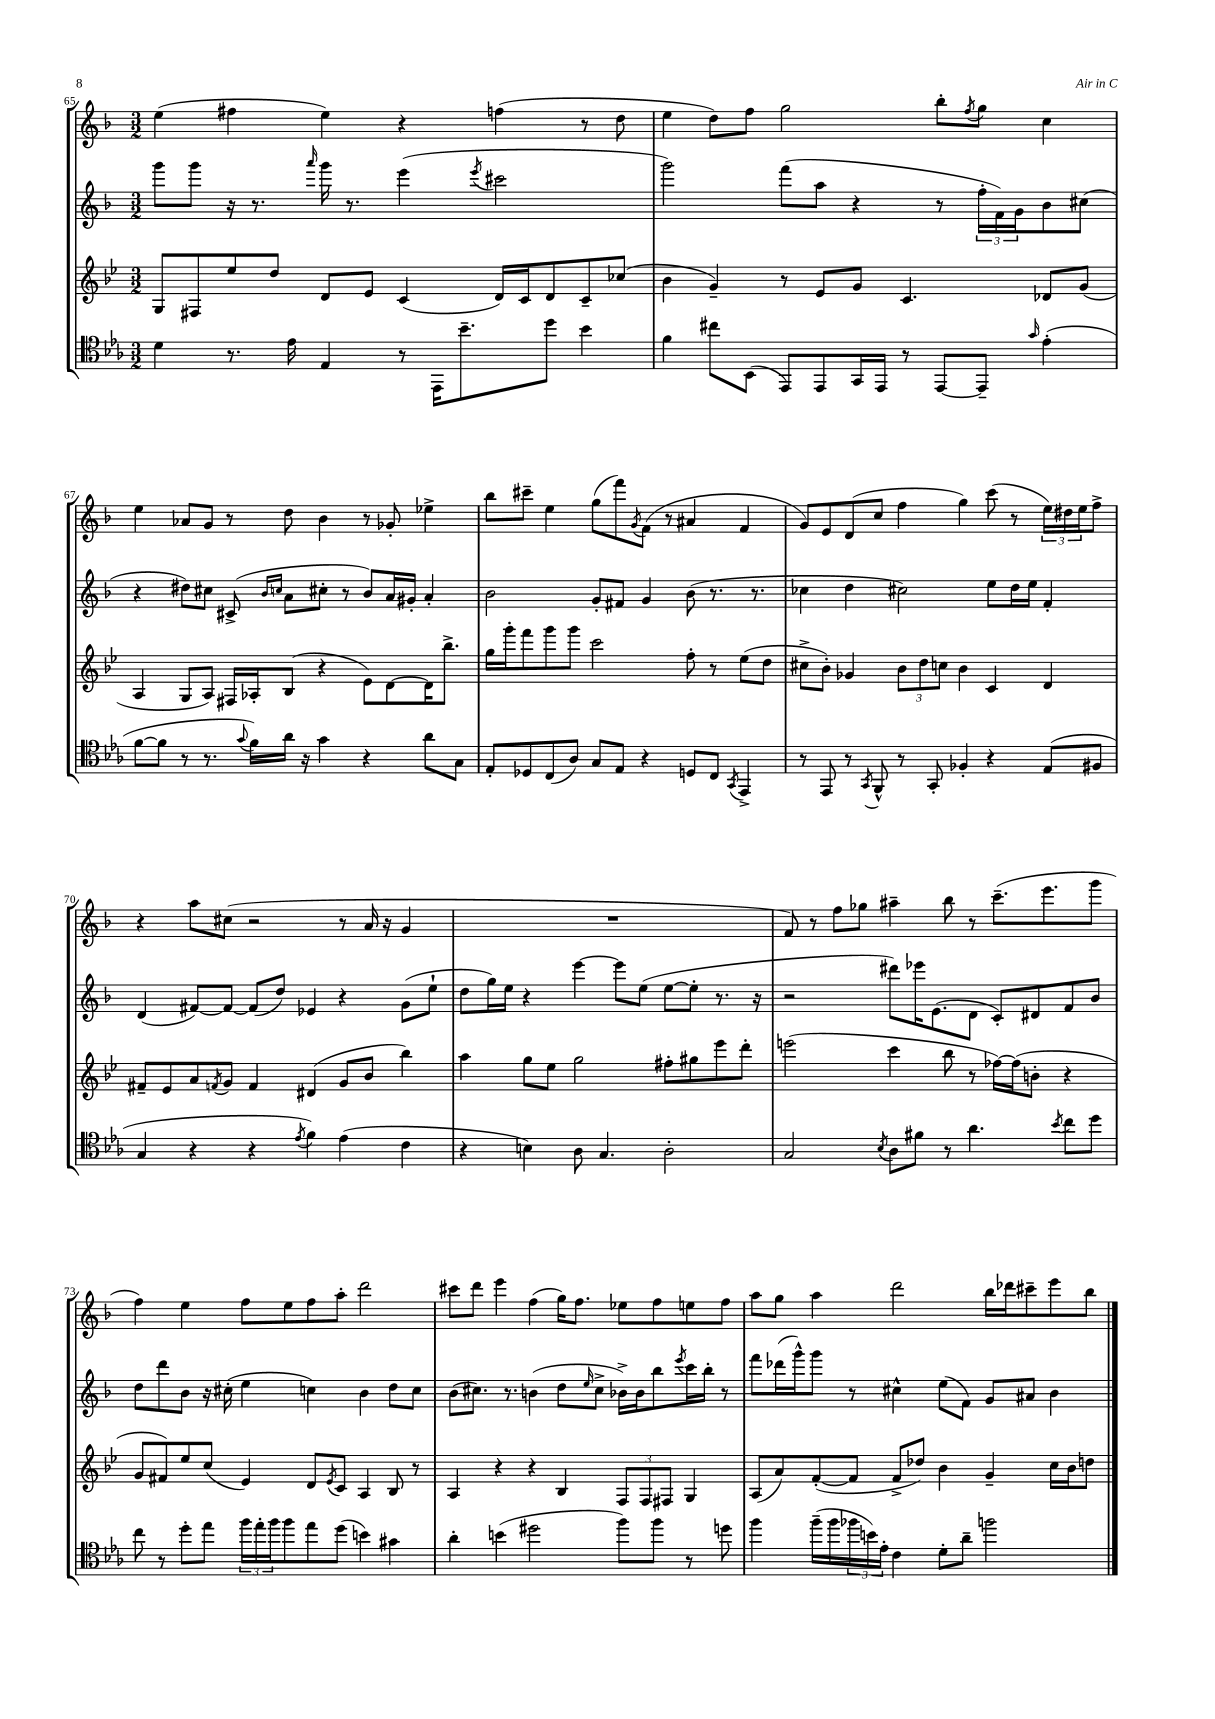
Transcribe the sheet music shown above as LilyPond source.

<<
\new StaffGroup <<
\new Staff = "s0" {
    \clef treble \key f \major \numericTimeSignature \time 3/2
    e''4( fis''4 e''4) r4 f''4( r8 d''8 |
    e''4 d''8) f''8 g''2 bes''8-. \acciaccatura { f''8 } g''8 c''4 |
    e''4 aes'8 g'8 r8 d''8 bes'4 r8 ges'8-. ees''4-> |
    bes''8 cis'''8-- e''4 g''8( f'''8) \acciaccatura { g'8 } f'8( r8 ais'4 f'4 |
    g'8) e'8 d'8( c''8 f''4 g''4) c'''8( r8 \tuplet 3/2 { e''16) dis''16 e''16 } f''8-> |
    r4 a''8 cis''8( r2 r8 a'16 r16 g'4 |
    R1. |
    f'8) r8 f''8 ges''8 ais''4-- bes''8 r8 c'''8.--( e'''8. g'''8 |
    f''4) e''4 f''8 e''8 f''8 a''8-. d'''2 |
    cis'''8 d'''8 e'''4 f''4( g''16) f''8. ees''8 f''8 e''8 f''8 |
    a''8 g''8 a''4 d'''2 bes''16 des'''16 cis'''8-- e'''8 bes''8 \bar "|." |
}
\new Staff = "s1" {
    \clef treble \key f \major \numericTimeSignature \time 3/2
    g'''8 g'''8 r16 r8. \grace { a'''16 } g'''16 r8. e'''4( \acciaccatura { e'''8 } cis'''2 |
    g'''2) f'''8( a''8 r4 r8 \tuplet 3/2 { f''16-. f'16) g'16 } bes'8 cis''8( |
    r4 dis''8) cis''8 cis'8->( \grace { bes'16 c''16 } a'8 cis''8-. r8 bes'8) a'16 gis'16-. a'4-. |
    bes'2 g'8-. fis'8 g'4 bes'8( r8. r8. |
    ces''4 d''4 cis''2) e''8 d''16 e''16 f'4-. |
    d'4( fis'8~) fis'8~ fis'8( d''8) ees'4 r4 g'8( e''8-! |
    d''8 g''16) e''16 r4 e'''4~ e'''8 e''8( e''8~ e''8-. r8. r16 |
    r2 dis'''8) ees'''16 e'8.( d'8 c'8-.) dis'8 f'8 bes'8 |
    d''8 d'''8 bes'8 r16 cis''16-.( e''4 c''4) bes'4 d''8 c''8 |
    bes'8( cis''8.) r8. b'4( d''8 \grace { e''16 } cis''8-> bes'16->) bes'16 bes''8 \acciaccatura { e'''8 } c'''16 bes''16-. r8 |
    f'''8 des'''16( g'''16-^) g'''8 r8 cis''4-^ e''8( f'8) g'8 ais'8 bes'4 \bar "|." |
}
\new Staff = "s2" {
    \clef treble \key bes \major \numericTimeSignature \time 3/2
    g8 fis8 ees''8 d''8 d'8 ees'8 c'4( d'16) c'16 d'8 c'8-- ces''8( |
    bes'4 g'4--) r8 ees'8 g'8 c'4. des'8 g'8( |
    a4 g8 a8) fis16 aes16-. bes8( r4 ees'8) d'8~ d'16 bes''8.-> |
    g''16 g'''16-. f'''8 g'''8 g'''8 c'''2 f''8-. r8 ees''8( d''8 |
    cis''8-> bes'8-.) ges'4 \tuplet 3/2 { bes'8 d''8 c''8 } bes'4 c'4 d'4 |
    fis'8-- ees'8 a'8 \acciaccatura { f'8 } g'8 f'4 dis'4( g'8 bes'8 bes''4) |
    a''4 g''8 ees''8 g''2 fis''8-. gis''8 ees'''8 d'''8-. |
    e'''2( c'''4 bes''8 r8 fes''16~) fes''16( b'8-. r4 |
    g'8 fis'8) ees''8 c''8( ees'4) d'8 \acciaccatura { ees'8 } c'8 a4 bes8 r8 |
    a4 r4 r4 bes4 \tuplet 3/2 { f8 f8 fis8 } g4 |
    a8( a'8) f'8~-.( f'8 f'8-> des''8) bes'4 g'4-- c''16 bes'16 d''8 \bar "|." |
}
\new Staff = "s3" {
    \clef tenor \key ees \major \numericTimeSignature \time 3/2
    d'4 r8. ees'16 ees4 r8 ees,16 bes'8.-- d''8 bes'4 |
    f'4 cis''8 bes,8( ees,8) ees,8 g,16 ees,16 r8 ees,8~ ees,8-- \grace { g'16 } ees'4-.( |
    f'8~ f'8 r8 r8. \appoggiatura { g'8 } f'16) aes'16 r16 g'4 r4 aes'8 g8 |
    ees8-. des8 c8( aes8) g8 ees8 r4 d8 c8 \acciaccatura { g,8 } ees,4-> |
    r8 ees,8 r8 \acciaccatura { g,8 } f,8-^ r8 g,8-. fes4-. r4 ees8( fis8 |
    g4 r4 r4 \acciaccatura { ees'8 } f'4) ees'4( c'4 |
    r4 b4) aes8 g4. aes2-. |
    g2 \acciaccatura { bes8 } aes8 fis'8 r8 aes'4. \acciaccatura { bes'8 } c''8 d''8 |
    c''8 r8 d''8-. ees''8 \tuplet 3/2 { f''16 ees''16-. f''16 } f''8 ees''8 d''8( b'4) gis'4 |
    aes'4-. b'4( dis''2 f''8) f''8 r8 d''8 |
    f''4 f''16--( f''16 \tuplet 3/2 { fes''16 b'16) ees'16-. } c'4 d'8-. aes'8-- f''2 \bar "|." |
}
>>
>>
\layout { \context { \Score currentBarNumber = #65 } }
